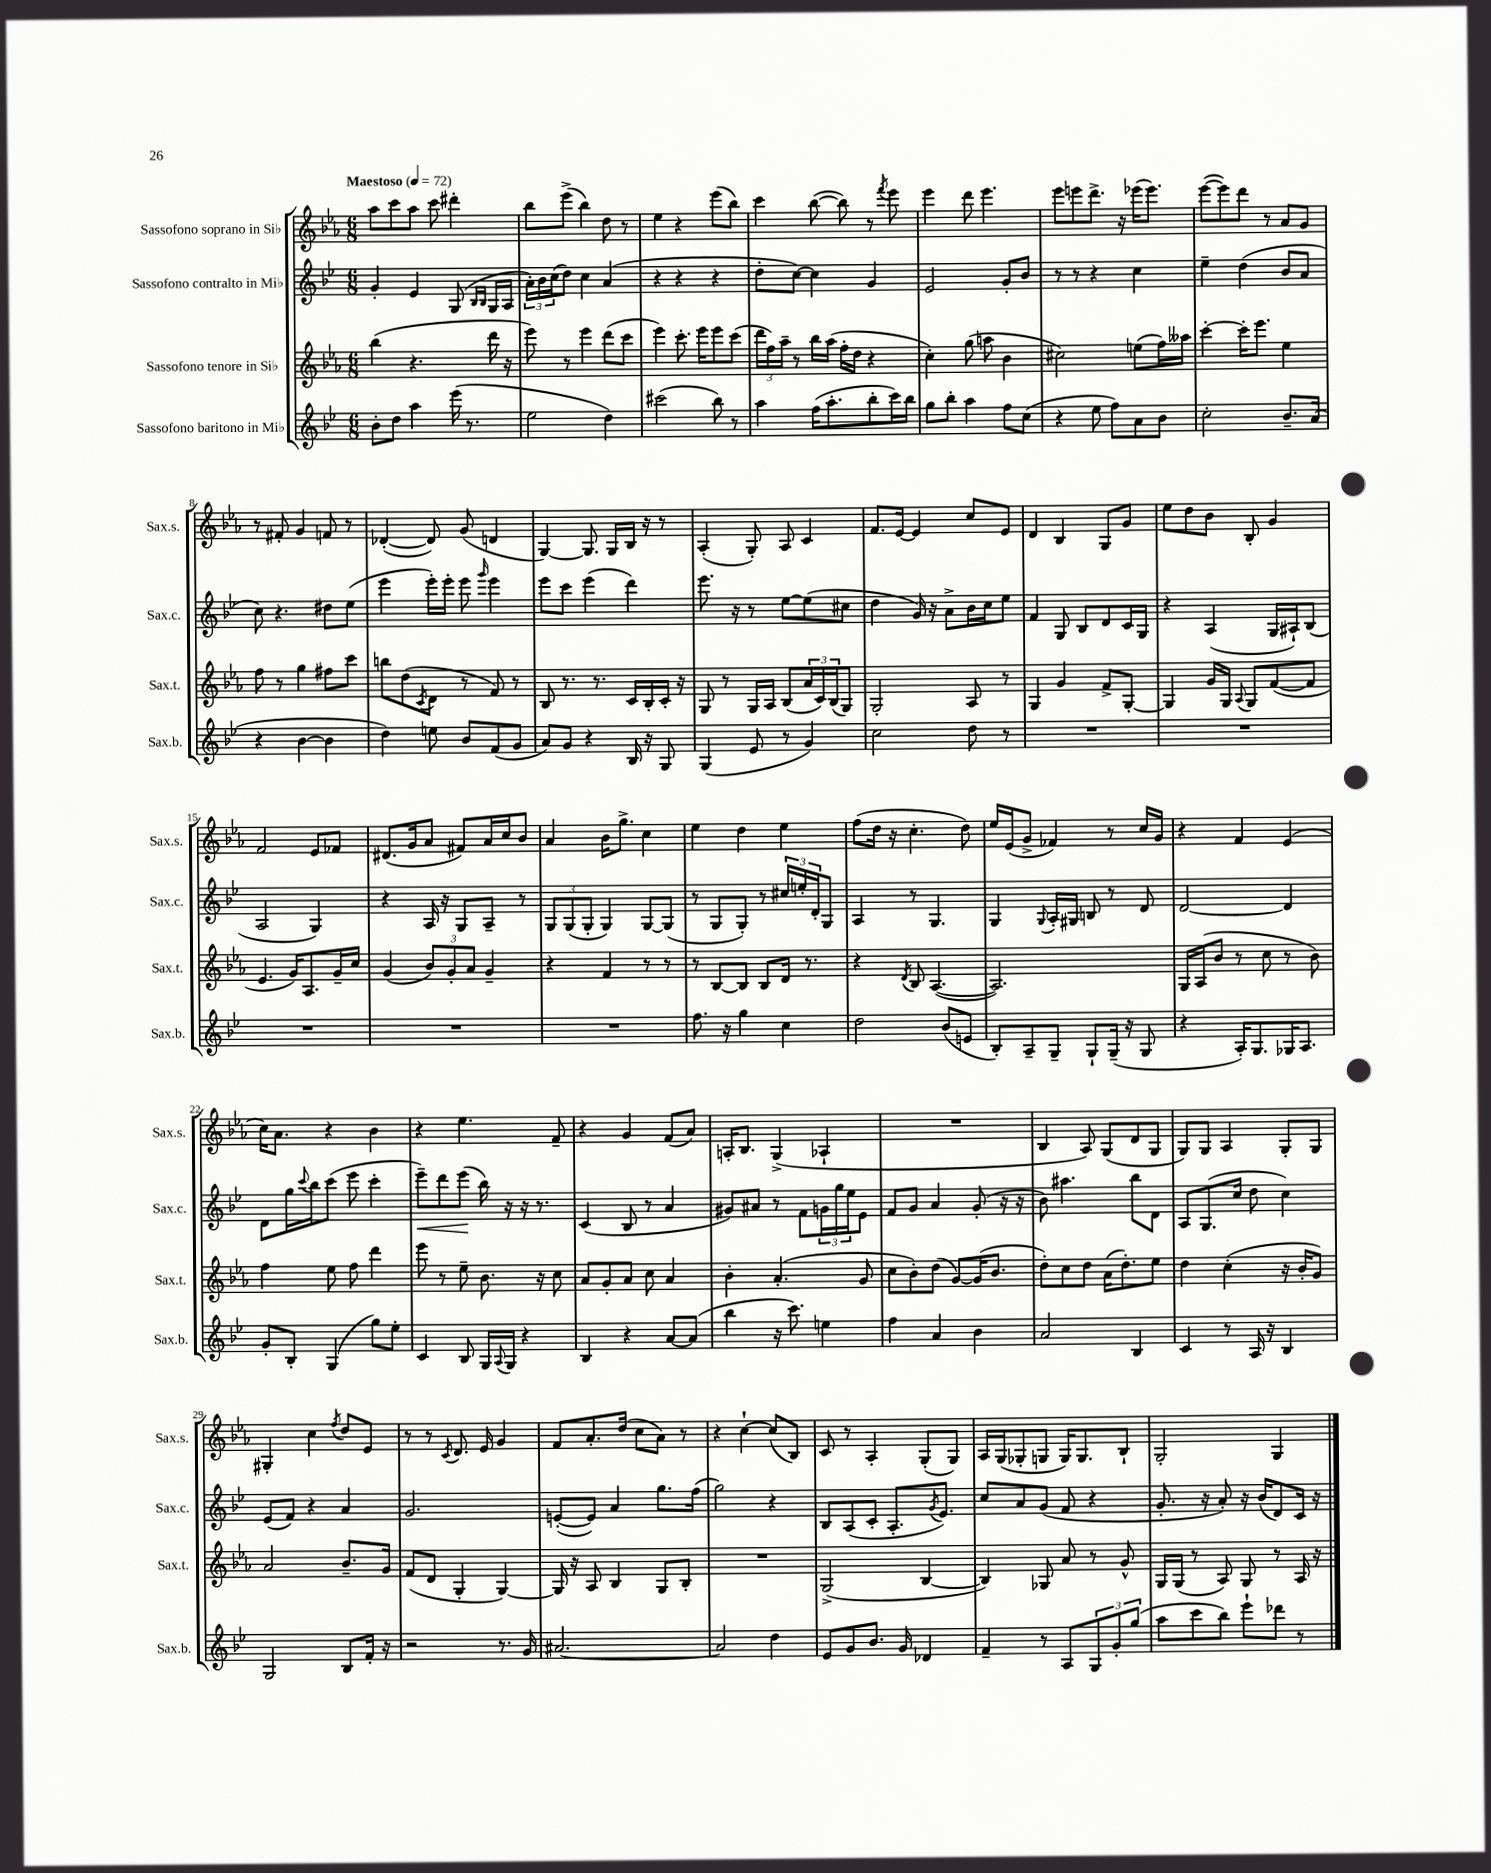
<<
\new StaffGroup <<
\new Staff = "s0" \with { instrumentName = "Sassofono soprano in Sib" shortInstrumentName = "Sax.s." } {
    \clef treble \key ees \major \numericTimeSignature \time 6/8 \tempo "Maestoso" 4 = 72
    aes''8 c'''8 aes''8 c'''8 dis'''4-. |
    bes''8 ees'''8->( bes''4) d''8 r8 |
    ees''4 r4 ees'''8( bes''8) |
    c'''4 bes''8~( bes''8) r8 \acciaccatura { f'''8 } ees'''8 |
    ees'''4 d'''8 ees'''4. |
    ees'''8 e'''8 d'''8.-> r16 ees'''16( ees'''8.) |
    ees'''8~( ees'''8) d'''8 r8 aes'8 g'8 |
    r8 fis'8-. g'4 f'8 r8 |
    des'4~-.( des'8) g'8( d'4 |
    g4~) g8. g16 bes16 r16 r8 |
    aes4-.( g8-.) aes8 c'4 |
    f'8. ees'16~ ees'4 c''8 ees'8 |
    d'4 bes4 g8 g'8 |
    ees''8 d''8 bes'8 bes8-. g'4 |
    f'2 ees'8 fes'8 |
    dis'8.( g'16 aes'8 fis'8) aes'16 c''16 bes'8 |
    aes'4 bes'16 g''8.-> c''4 |
    ees''4 d''4 ees''4 |
    f''8( d''16 r16 c''4.-. d''8) |
    ees''16 ees'16( g'8-> fes'4) r8 c''16 g'16 |
    r4 f'4 ees'4( |
    c''16) aes'8. r4 bes'4 |
    r4 ees''4. f'8-- |
    r4 g'4 f'8( aes'8) |
    a16-. bes8. g4->( aes4-! |
    R2. |
    bes4 aes8) g8( d'8 g8 |
    g8) g8 aes4 g8-. g8 |
    gis4-. c''4 \acciaccatura { f''8 } d''8 ees'8 |
    r8 r8 \acciaccatura { c'8 } d'8. ees'16 g'4 |
    f'8 aes'8.-. d''16( c''8 aes'8) r8 |
    r4 c''4~-! c''8( bes8) |
    c'8 r8 aes4-. g8-.( g8) |
    aes16 g16( ges8-. g8 g16) g8. bes8-! |
    g2-. g4 \bar "|." |
}
\new Staff = "s1" \with { instrumentName = "Sassofono contralto in Mib" shortInstrumentName = "Sax.c." } {
    \clef treble \key bes \major \numericTimeSignature \time 6/8
    g'4-. ees'4 g8( \grace { bes16 bes16 } g16 a16 |
    \tuplet 3/2 { a'16-.) bes'16 c''16( } d''8) c''4 a'4( |
    r4 r4 r4 |
    d''8-. c''8~) c''4 g'4 |
    ees'2 g'8-. bes'8 |
    r8 r8 r4 c''4 |
    ees''4-- d''4( bes'8 a'8 |
    c''8) r4. dis''8 ees''8( |
    ees'''4 ees'''16-.) ees'''16-. ees'''8 \grace { g'''16 } ees'''4 |
    ees'''8 c'''8 ees'''4( d'''4) |
    ees'''8. r16 r8 ees''8~ ees''8( cis''8 |
    d''4 g'16) r16 a'8-> bes'16 c''16 ees''8 |
    f'4 g8 bes8 d'8 c'16 g16 |
    r4 a4( g16 ais16-!) bes8( |
    a2 g4) |
    r4 a16 r16 g8 a8-- r8 |
    \tuplet 3/2 { g8 g8( g8-. } g4) g8~ g8( |
    r8 g8 g8-.) r8 \tuplet 3/2 { cis''16 e''16-. d'16-. } g8 |
    a4 r8 g4. |
    g4 \appoggiatura { g8 } a16-. gis16 b8 r8 d'8 |
    d'2~ d'4 |
    d'8 g''16 \appoggiatura { c'''8 } bes''16 c'''8( ees'''8 c'''4-. |
    ees'''8--\<) d'''8 ees'''8\!( bes''16) r16 r16 r8. |
    c'4( bes8 r8 a'4 |
    gis'8) ais'8 r8 f'8 \tuplet 3/2 { g'16 g''16 ees''16 } ees'8 |
    f'8 g'8 a'4 g'8-.( r16 r16 |
    bes'8) ais''4. bes''8 d'8 |
    a8 g8.( c''16 d''8 c''4) |
    ees'8( f'8) r4 a'4 |
    g'2. |
    e'8~-.( e'8) a'4 g''8. f''16( |
    g''2) r4 |
    bes8 a8( c'8-. a8.-. \acciaccatura { g'8 } ees'8.) |
    c''8 a'8 g'8( f'8 r4 |
    g'8.-. r16 a'8-.) r16 bes'16( d'8) c'16 r16 \bar "|." |
}
\new Staff = "s2" \with { instrumentName = "Sassofono tenore in Sib" shortInstrumentName = "Sax.t." } {
    \clef treble \key ees \major \numericTimeSignature \time 6/8
    bes''4( r4. d'''16 r16 |
    ees'''8) r8 ees'''4 d'''8( c'''8 |
    ees'''4) c'''8.-. ees'''16 ees'''8 c'''8( |
    \tuplet 3/2 { d'''16 f''16) aes''16-- } r8 bes''16 aes''16( f''16-. d''16 r4 |
    c''4-.) g''8( a''8 bes'4 |
    cis''2) e''8( f''16) aeses''16 |
    c'''4~-. c'''16-. ees'''8. ees''4 |
    f''8 r8 g''4 fis''8 c'''8 |
    b''8 d''8( \acciaccatura { c'8 } d'8 r8 f'8) r8 |
    bes8 r8. r8. c'16 bes16-. c'16-. r16 |
    g8 r8 g16 aes16 bes8( \tuplet 3/2 { aes'16 c'16) bes16( } g8) |
    g2-. aes8 r8 |
    g4 g'4 f'8-> g8~-. |
    g4 g'16 g16 \appoggiatura { aes8 } g8 f'8~( f'8 |
    ees'4. g'16) aes8. g'16-- c''16 |
    g'4( \tuplet 3/2 { bes'8) g'8-. aes'8 } g'4-- |
    r4 f'4 r8 r8 |
    r8 bes8~ bes8 bes8 d'16 r8. |
    r4 \acciaccatura { d'8 } bes8 aes4.~( |
    aes2.) |
    g16 aes16( bes'8 r8 c''8 r8 bes'8) |
    f''4 ees''8 f''8 d'''4 |
    ees'''8 r8 ees''8-- bes'8. r16 c''8 |
    aes'8 g'8-. aes'8 c''8 aes'4 |
    bes'4-. aes'4.-.( g'8 |
    c''8 bes'8-.) d''8( g'8~) g'16( bes'8. |
    d''8-.) c''8 d''8 aes'16( d''8.-.) ees''8 |
    d''4 c''4-.( r16 bes'16-. g'8) |
    aes'2 bes'8.-- g'16 |
    f'8( d'8 g4-. g4~) |
    g16 r16 aes8 bes4 g8 bes8-. |
    R2. |
    g2->( bes4~ |
    bes4) ges8 aes'8 r8 g'8-^ |
    g16 g16( r8 aes8) g8 r8 aes16 r16 \bar "|." |
}
\new Staff = "s3" \with { instrumentName = "Sassofono baritono in Mib" shortInstrumentName = "Sax.b." } {
    \clef treble \key bes \major \numericTimeSignature \time 6/8
    bes'8-. d''8 a''4 ees'''16( r8. |
    ees''2 d''4) |
    cis'''2( bes''8) r8 |
    a''4 f''16( a''8.-. bes''8-. c'''16) bes''16 |
    g''8 bes''8-. a''4 f''8 c''8( |
    r4 ees''8 f''8) a'8 bes'8 |
    c''2-. bes'8.-- a'16( |
    r4 bes'4~ bes'4 |
    d''4) e''8 bes'8 f'8( g'8 |
    a'8) g'8 r4 bes16 r16 g8 |
    g4( ees'8 r8 g'4) |
    c''2 d''8 r8 |
    R2. |
    R2. |
    R2. |
    R2. |
    R2. |
    f''8. r16 g''4 c''4 |
    d''2 bes'8( e'8 |
    bes8-.) a8-- g8-- g8-! g16--( r16 g8 |
    r4 a16-.) g8. ges16 a8. |
    g'8-. bes8-. g4( g''8) ees''8-. |
    c'4 bes8 g16 \appoggiatura { a8 } g16 r4 |
    bes4 r4 a'8~ a'8( |
    bes''4 r16 c'''8.) e''4 |
    f''4 a'4 bes'4 |
    a'2 bes4 |
    c'4 r8 a16 r16 bes4 |
    g2 bes8 f'16-. r16 |
    r2 r8. g'16 |
    ais'2.~ |
    ais'2 d''4 |
    ees'8 g'8 bes'8. g'16 des'4 |
    f'4-- r8 a8 \tuplet 3/2 { g8 g'8-. g''8( } |
    a''8 c'''8 bes''8) ees'''8-! des'''8 r8 \bar "|." |
}
>>
>>
